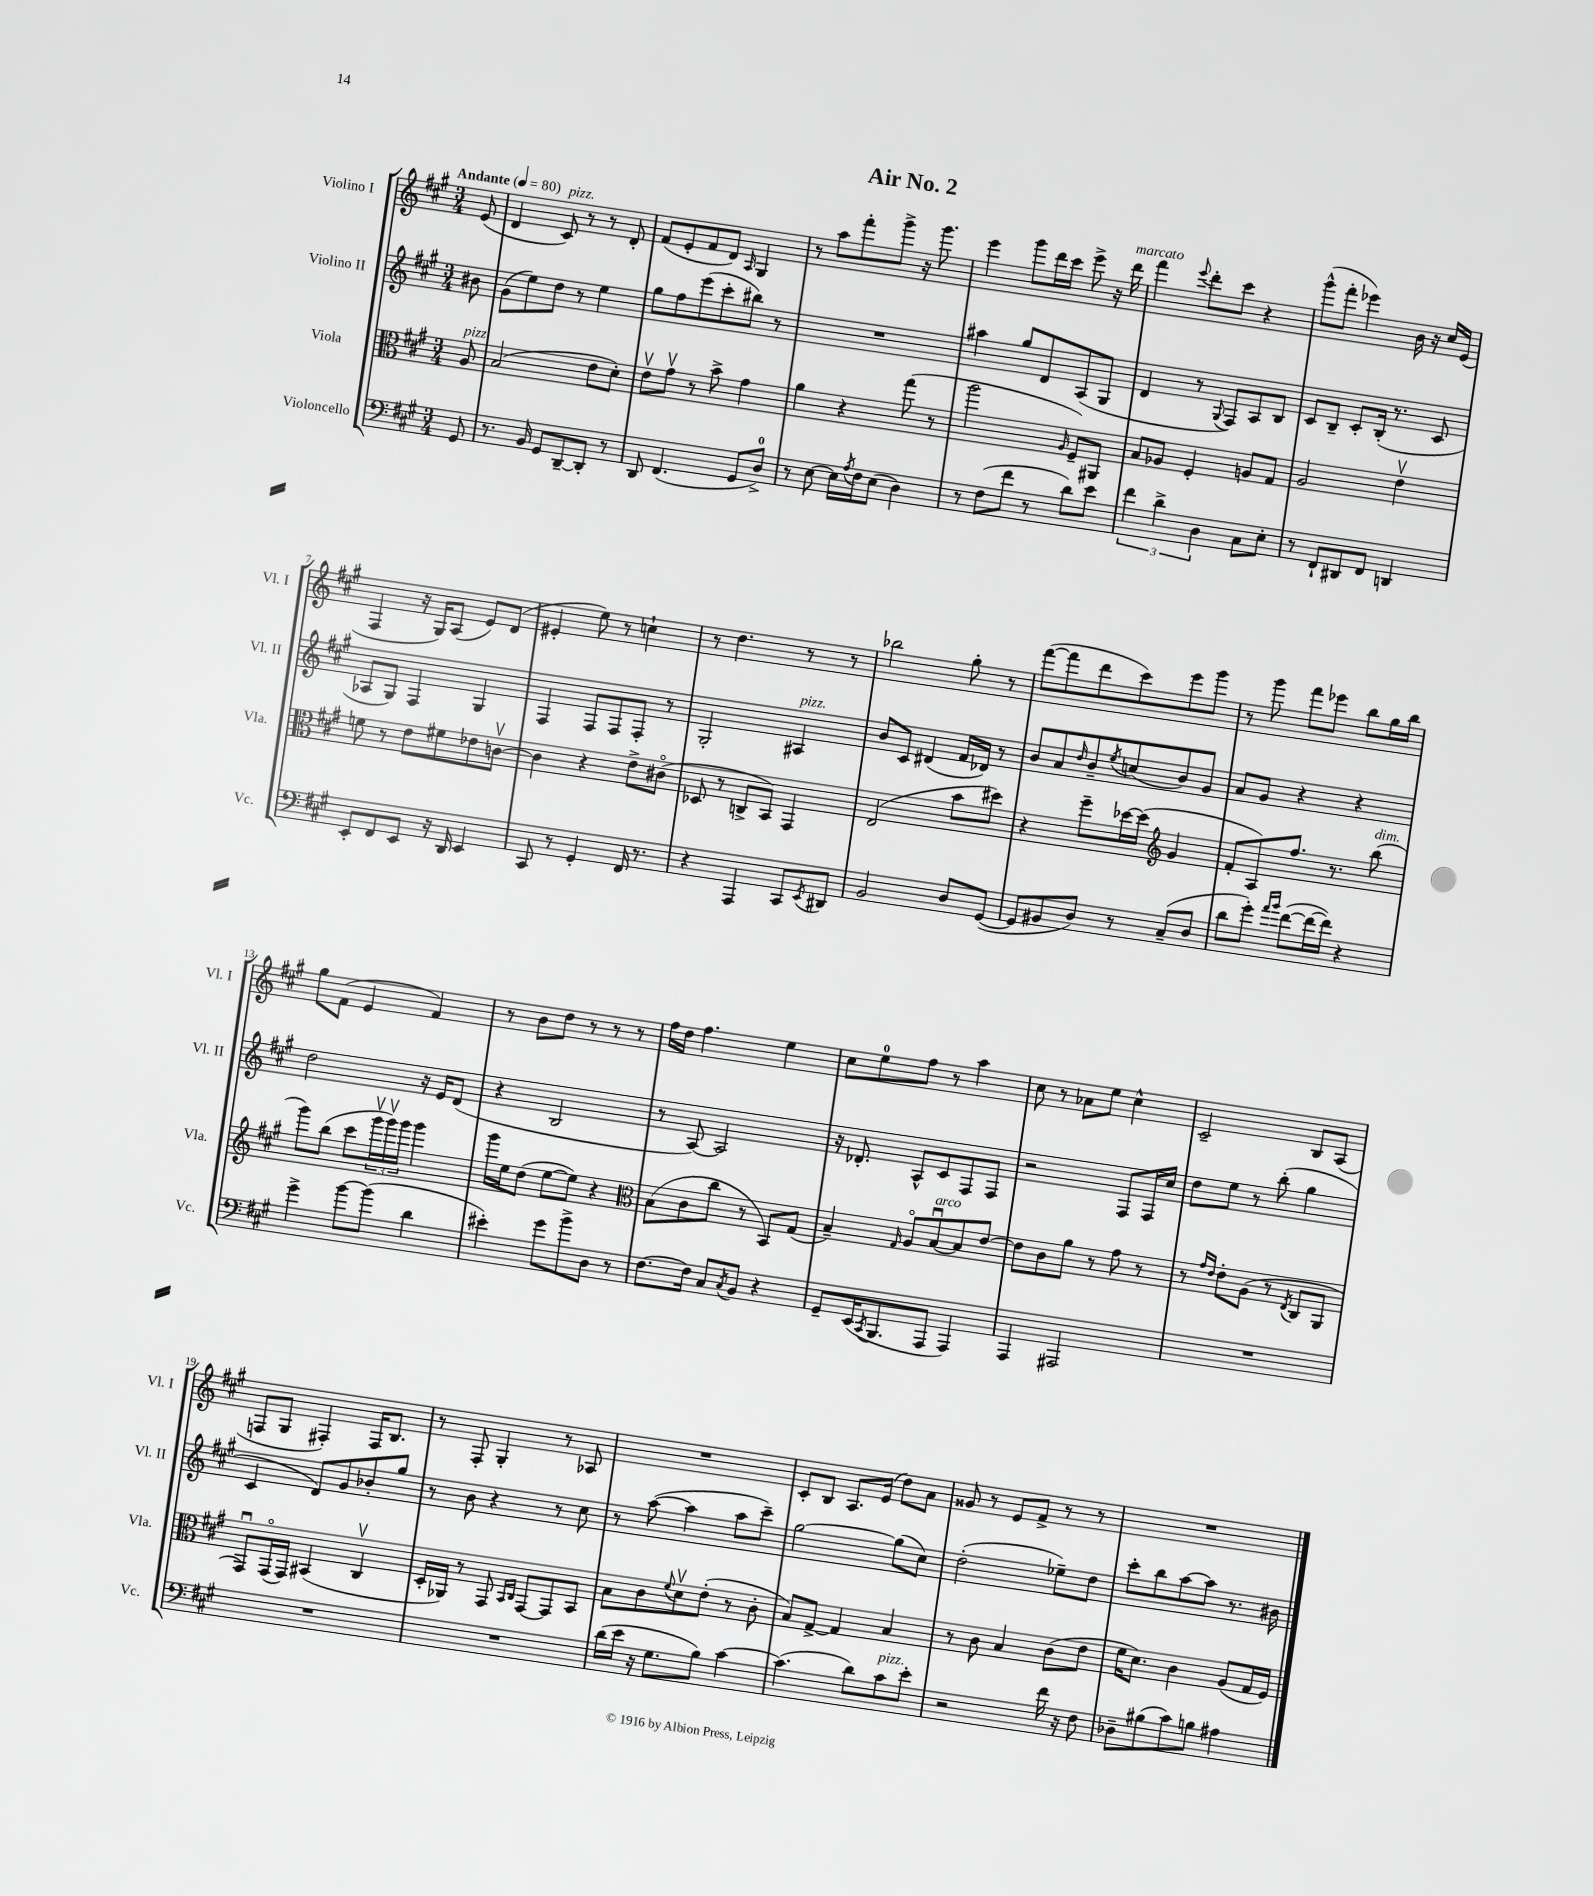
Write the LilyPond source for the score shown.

\header { title = "Air No. 2" }
<<
\new StaffGroup <<
\new Staff = "s0" \with { instrumentName = "Violino I" shortInstrumentName = "Vl. I" } {
    \clef treble \key a \major \numericTimeSignature \time 3/4 \partial 8 \tempo "Andante" 4 = 80
    e'8( |
    d'4 cis'8^\markup { \italic "pizz." }) r8 r8 d'8-. |
    fis'8( e'8-. fis'8 d'8) \grace { a16 } gis4 |
    r8 a''8 fis'''8-. gis'''8-> r16 gis'''8. |
    e'''4 gis'''8 d'''16 cis'''16 e'''8-> r16 d'''16^\markup { \italic "marcato" } |
    fis'''4 \appoggiatura { e'''8 } d'''8-. cis'''8 r4 |
    gis'''8-^( fis'''8-. ees'''4) b'16 r16 cis''16 e'16( |
    fis4 r16 gis16) a8( e'8) d'8( |
    eis'4-. e''8) r8 c''4-! |
    r8 d''4. r8 r8 |
    bes''2 gis''8-. r8 |
    fis'''8~( fis'''8 d'''8 cis'''8) e'''8 gis'''8 |
    r8 gis'''8 fis'''8 ees'''8 b''8 gis''16 b''16 |
    gis''8 fis'8( e'4 fis'4) |
    r8 b'8 d''8 r8 r8 r8 |
    fis''16 d''16 fis''4. e''4 |
    cis''8 e''8-0 fis''8 r8 a''4 |
    cis''8 r8 aes'8 e''8 cis''4-^ |
    cis'2-- b8 a8( |
    f8 gis8 fis4-.) fis16 b8. |
    r8 fis8-. gis4-. r8 aes8 |
    R2. |
    cis'8-. b8 a8. e'16( d''8) a'8 |
    gisis'8 r8 e'8 fis'8-> r8 r8 |
    R2. \bar "|." |
}
\new Staff = "s1" \with { instrumentName = "Violino II" shortInstrumentName = "Vl. II" } {
    \clef treble \key a \major \numericTimeSignature \time 3/4 \partial 8
    bis'8 |
    gis'8( e''8) d''8 r8 e''4 |
    gis''8 fis''8 e'''8( cis'''8-. bis''8) r8 |
    R2. |
    ais''4 gis''8 d'8 a8( gis8 |
    d'4 r8 \appoggiatura { gis8 } fis8) a8 b8 |
    cis'8 b8-- cis'8-. b16-.( r8. cis'8 |
    aes8 gis8) fis4 gis4 |
    fis4 fis8 fis8 fis8-. r8 |
    gis2-. ais4^\markup { \italic "pizz." } |
    b'8 cis'8 dis'4( fis'16 des'16) r8 |
    b'8 a'8 \grace { d''16 } b'8-- \acciaccatura { e''8 } c''8( b'8) gis'8 |
    a'8 gis'8 r4 r4 |
    d''2 r16 e'16 d'8( |
    r4 b2 |
    r8 a8~) a2 |
    r16 des'8.-. a8-^ cis'8 fis8 fis8 |
    r2 fis8 fis16 cis''16 |
    d''8 e''8 r8 b''8-.( gis''4 |
    cis'4 d'8) gis'8 bes'8-. gis''8 |
    r8 b'8 r4 r8 cis''8 |
    r8 a''8~( a''4 a''8 cis'''8--) |
    gis''2~ gis''8( cis''8) |
    d''2-.( ees''8--) d''8 |
    cis'''8-. b''8 a''8~ a''8 r8. bis'16 \bar "|." |
}
\new Staff = "s2" \with { instrumentName = "Viola" shortInstrumentName = "Vla." } {
    \clef alto \key a \major \numericTimeSignature \time 3/4 \partial 8
    a8^\markup { \italic "pizz." } |
    b2( e'8 d'8-.) |
    e'8\upbow gis'8\upbow r8 b'8-> gis'4 |
    a'4 r4 gis''8( r8 |
    a''2 \grace { a16 } fis8--) ais,8 |
    b8 aes8 fis4-. a8 gis8 |
    a2 e'4\upbow |
    f'8 r8 e'8 fis'8 ees'8 c'8~\upbow |
    c'4 r4 e'8-> cis'8\flageolet( |
    des8 r8 c8-> b,8) gis,4 |
    e2( b'8 dis''8) |
    r4 fis''8-- des''16~ des''16( \clef treble gis'4 |
    fis'8-. a8) fis''8. r8. b''8^\markup { \italic "dim." }( |
    gis'''8) b''8( cis'''8 \tuplet 3/2 { gis'''16\upbow gis'''16\upbow) gis'''16 } gis'''4 |
    gis'''16 e''16 d''8( e''8~ e''8) r4 |
    \clef alto b8( cis'8 cis''8 r8 b,8) gis8( |
    b4--) \grace { gis16 } a8\flageolet b8~\downbow^\markup { \italic "arco" } b8 e'8~ |
    e'8 cis'8 a'8 r8 gis'8 r8 |
    r8 \grace { gis'16 e'16 } e'8-. a8( r8 \acciaccatura { e8 } cis8 a,8 |
    gis,8\downbow) gis,16\flageolet( gis,16) bis,4( cis4\upbow |
    d16-. aes,16) r8 gis,8 \grace { b,16 cis16 } gis,8~ gis,8 b,8 |
    b8 cis'8 \appoggiatura { fis'8 } d'8\upbow e'8-.( r8 cis'8-. |
    b8) gis8~-> gis4 b4 |
    r8 cis'8 b4 cis'8( e'8 |
    fis'16 d'8.) cis'4 a8( gis16 fis16) \bar "|." |
}
\new Staff = "s3" \with { instrumentName = "Violoncello" shortInstrumentName = "Vc." } {
    \clef bass \key a \major \numericTimeSignature \time 3/4 \partial 8
    gis,8 |
    r8. b,16 gis,8 d,8~-- d,8-. r8 |
    d,8 fis,4.( gis,8 d8-0->) |
    r8 e8~ e16 \acciaccatura { a8 } fis16 e8( d4) |
    r8 fis8( fis'8 r8 d'8) e'8 |
    \tuplet 3/2 { fis'4 d'4-> d4 } cis8 e8-. |
    r8 fis,8-! dis,8 fis,8 d,4 |
    e,8-. fis,8 e,8 r16 d,16 e,4 |
    cis,8 r8 gis,4-. fis,16 r8. |
    r4 a,,4 cis,8 \acciaccatura { e,8 } dis,8 |
    b,2 d8 gis,8~( |
    gis,8 bis,8 d8) r8 cis8--( d8 |
    d'8 gis'8-.) \grace { a'16 b'16 } fis'8~( fis'16~ fis'16) r4 |
    gis'4-> b'8~ b'8( d'4 |
    eis'4-.) gis'8 b'8-> d8 r8 |
    fis8.~ fis16 cis8 \acciaccatura { cis8 } b,8 r4 |
    gis,8-- e,16( \acciaccatura { cis,8 } b,,8. a,,8 a,,4) |
    a,,4 ais,,2 |
    R2. |
    R2. |
    R2. |
    d'16( e'16 r16 gis8. b8) cis'4~ |
    cis'4.( d'8) cis'8^\markup { \italic "pizz." } e'8-. |
    r2 fis'16 r16 fis8 |
    des8-- bis8( cis'8) b8 ais4 \bar "|." |
}
>>
>>
